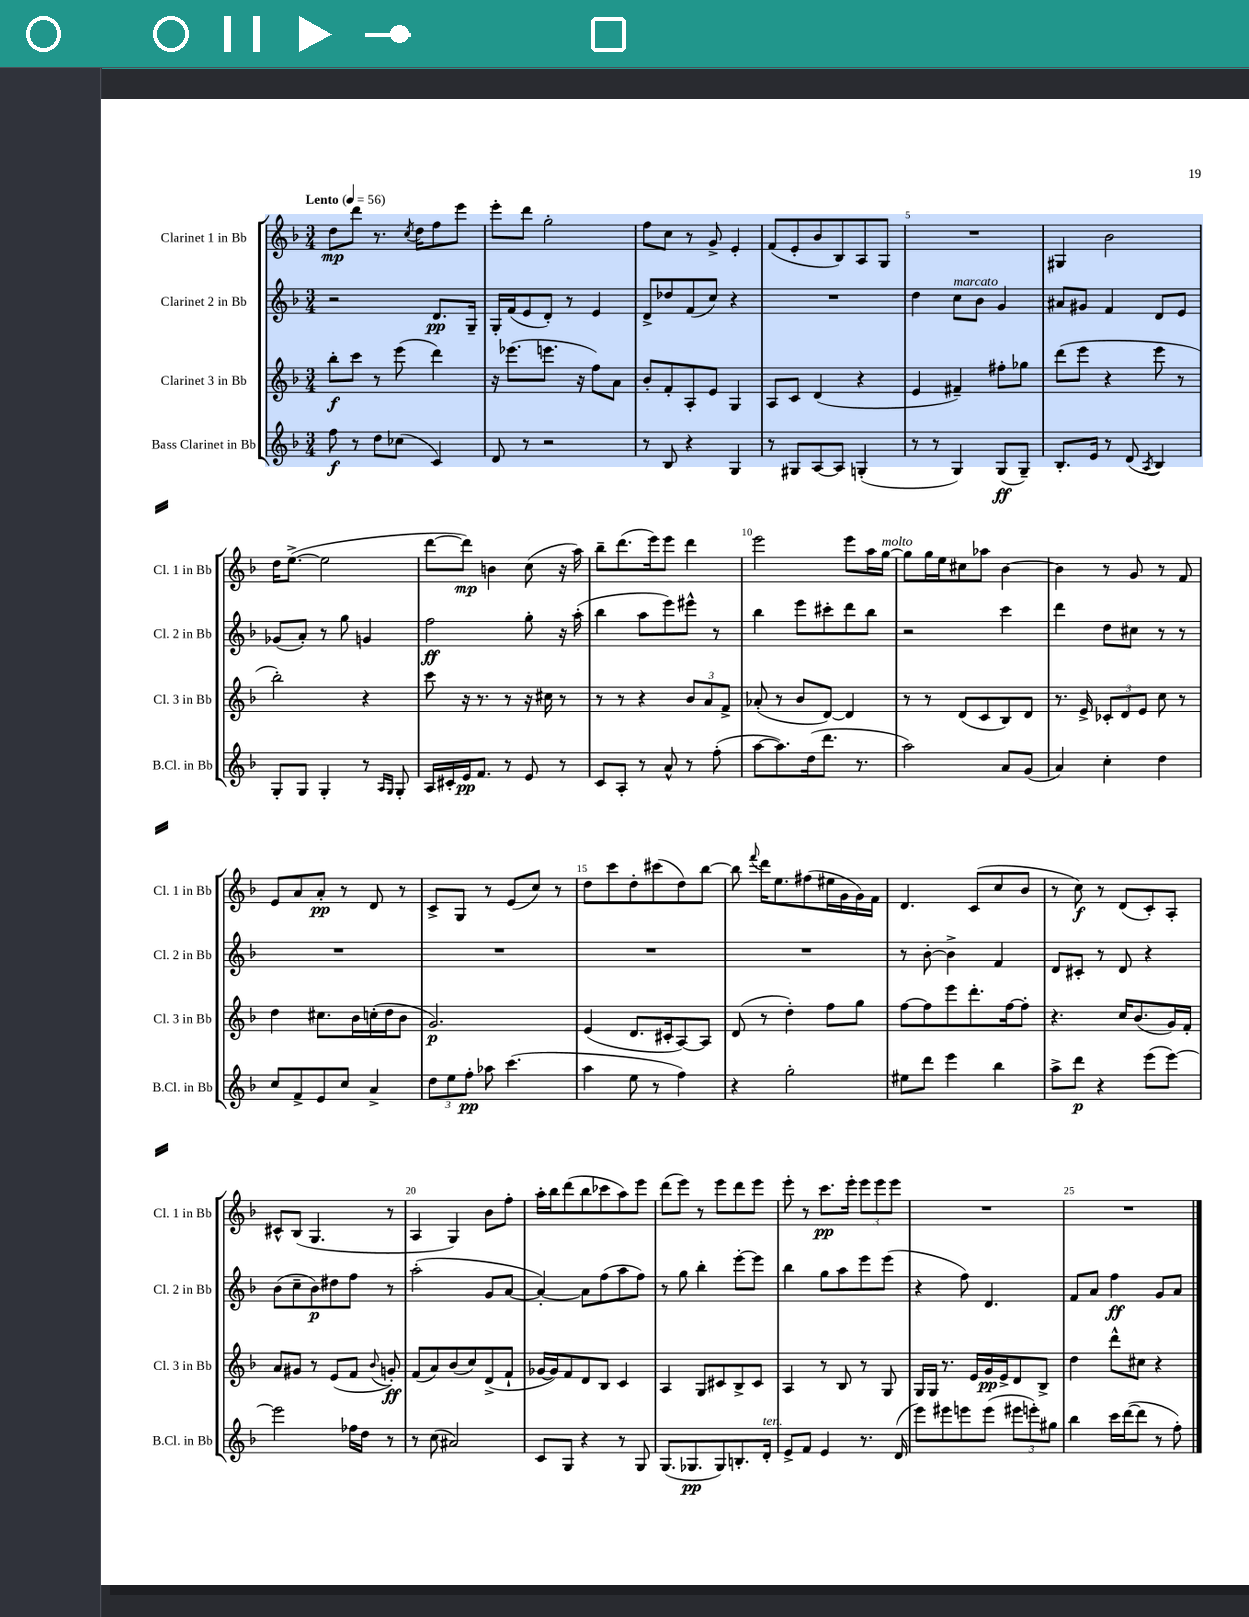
<<
\new StaffGroup <<
\new Staff = "s0" \with { instrumentName = "Clarinet 1 in Bb" shortInstrumentName = "Cl. 1 in Bb" } {
    \clef treble \key f \major \numericTimeSignature \time 3/4 \tempo "Lento" 4 = 56
    \autoBeamOff d''8[\mp d'''8] r8. \acciaccatura { c''8 } d''16[ f''8 e'''8] |
    e'''8[-. d'''8] g''2-. |
    f''8[ c''8] r8 g'8-> e'4-. |
    f'8[( e'8-. bes'8 bes8) a8 g8] |
    R2. |
    gis4 bes'2 |
    d''16[ e''8.]~->( e''2 |
    d'''8[~ d'''8]\mp) b'4 c''8( r16 a''16) |
    bes''8[-- d'''8.( e'''16) e'''8] d'''4 |
    e'''2 e'''8[ a''16 g''16]~^\markup { \italic "molto" } |
    g''8[ g''16 e''16 cis''8 aes''8] bes'4~ |
    bes'4 r8 g'8 r8 f'8 |
    e'8[ a'8 a'8]-.\pp r8 d'8 r8 |
    c'8[-> g8] r8 e'8[( c''8]) r8 |
    d''8[ c'''8 d''8-. cis'''8( d''8) bes''8]~ |
    bes''8 \appoggiatura { f'''8 } d'''16[ e''8. fis''8( eis''16 g'16 g'16) f'16] |
    d'4. c'8[( c''8 bes'8] |
    r8 c''8\f) r8 d'8[( c'8-.) a8]-. |
    cis'8[-^ bes8]( g4. r8 |
    a4 g4) bes'8[ f''8]-. |
    a''16[-. bes''16 d'''8( bes''8 ces'''8 a''8) e'''8] |
    d'''8[( e'''8]) r8 e'''8[ d'''8 e'''8] |
    e'''8-. r8 c'''8.[\pp e'''16]-. \tuplet 3/2 { e'''8[ e'''8 e'''8] } |
    R2. |
    R2. \bar "|." |
}
\new Staff = "s1" \with { instrumentName = "Clarinet 2 in Bb" shortInstrumentName = "Cl. 2 in Bb" } {
    \clef treble \key f \major \numericTimeSignature \time 3/4
    \autoBeamOff r2 d'8.[\pp g16]-- |
    g16[-. f'16( e'8 d'8]-.) r8 e'4 |
    d'8[-> des''8 f'8( c''8]) r4 |
    R2. |
    d''4 c''8[^\markup { \italic "marcato" } bes'8] g'4 |
    ais'8[ gis'8] f'4 d'8[ e'8] |
    ges'8[( a'8]-.) r8 g''8 g'4 |
    f''2\ff g''8-. r16 a''16-.( |
    bes''4 a''8[ e'''8) eis'''8]-^ r8 |
    bes''4 e'''8[ cis'''8-. d'''8 bes''8] |
    r2 c'''4 |
    d'''4 d''8[ cis''8] r8 r8 |
    R2. |
    R2. |
    R2. |
    R2. |
    r8 bes'8~-. bes'4-> f'4 |
    d'8[ cis'8]-. r8 d'8 r4 |
    bes'8[( c''8-- bes'8\p) dis''8 f''8] r8 |
    a''2-.( g'8[ a'8]~ |
    a'4~-.) a'8[ f''8( a''8 f''8]) |
    r8 g''8 bes''4-. e'''8[~-. e'''8] |
    bes''4 g''8[ a''8 e'''8 e'''8]( |
    r4 f''8) d'4. |
    f'8[ a'8] f''4\ff g'8[ a'8] \bar "|." |
}
\new Staff = "s2" \with { instrumentName = "Clarinet 3 in Bb" shortInstrumentName = "Cl. 3 in Bb" } {
    \clef treble \key f \major \numericTimeSignature \time 3/4
    \autoBeamOff bes''8[-.\f c'''8] r8 e'''8( d'''4) |
    r16 ees'''8.[( e'''8.] r16 f''8[) a'8] |
    bes'8[-. f'8-. a8-. e'8] g4 |
    a8[ c'8] d'4( r4 |
    e'4 fis'4--) fis''8[-. ges''8] |
    d'''8[( e'''8] r4 e'''8 r8 |
    bes''2-.) r4 |
    c'''8 r16 r8. r8 r16 cis''16 r8 |
    r8 r8 r4 \tuplet 3/2 { bes'8[ a'8 f'8]-> } |
    aes'8-.( r8 bes'8[ d'8]~) d'4 |
    r8 r8 d'8[( c'8 bes8) d'8] |
    r8. e'16-> \tuplet 3/2 { ces'8[-. d'8 e'8] } c''8 r8 |
    d''4 cis''8.[ bes'16 c''16-.( d''16 bes'8] |
    g'2.\p) |
    e'4( d'8.[ cis'16-. a8~) a8] |
    d'8( r8 d''4-.) f''8[ g''8] |
    f''8[~ f''8 e'''8 d'''8.-. f''16~ f''8]-. |
    r4. c''16[ bes'8.( g'16) f'16]-. |
    a'8[ gis'8] r8 e'8[( f'8] \appoggiatura { bes'8 } g'8-.\ff) |
    f'8[( a'8) bes'8( c''8) d'8->( f'8]-! |
    ges'16[~ ges'16) f'8 d'8 bes8] c'4 |
    a4 g8[ cis'8 bes8-> cis'8] |
    a4 r8 bes8 r8 g8 |
    g16[ g16] r8. e'16[ g'16\pp e'16-> d'8 bes8]-> |
    d''4 d'''8[-^ cis''8] r4 \bar "|." |
}
\new Staff = "s3" \with { instrumentName = "Bass Clarinet in Bb" shortInstrumentName = "B.Cl. in Bb" } {
    \clef treble \key f \major \numericTimeSignature \time 3/4
    \autoBeamOff f''8\f r8 d''8[ ces''8]( c'4) |
    d'8 r8 r2 |
    r8 bes8 r4 g4 |
    r8 gis8[ a8~ a8] g4-.( |
    r8 r8 g4) g8[\ff( g8]--) |
    bes8.[-. e'16] r8 d'8( \acciaccatura { a8 } bes4) |
    g8[-. g8] g4-. r8 \grace { a16[ g16] } g8-. |
    a16[ cis'16-. e'16\pp f'8.] r8 e'8 r8 |
    c'8[ a8]-. r8 a'8-^ r8 f''8-.( |
    a''8[~ a''8.) d''16( d'''8.] r8. |
    a''2) a'8[ g'8]( |
    a'4) c''4-. d''4 |
    c''8[ f'8-> e'8 c''8] a'4-> |
    \tuplet 3/2 { d''8[ e''8 f''8]-.\pp } aes''8 c'''4.( |
    a''4 e''8 r8 f''4) |
    r4 g''2-. |
    eis''8[ d'''8] e'''4 bes''4 |
    a''8[-> d'''8]\p r4 e'''8[( e'''8]~) |
    e'''2 fes''16[ d''16] r8 |
    r8 c''8( ais'2) |
    c'8[ g8] r4 r8 g8 |
    g8.[( ges8.\pp ges8) b8.-. d'16]-.^\markup { \italic "ten." } |
    e'8[-> f'8] e'4 r8. d'16( |
    e'''8[) eis'''8 e'''8 e'''8]( \tuplet 3/2 { eis'''8[ e'''8-.) gis''8] } |
    bes''4 c'''16[ d'''16~( d'''8] r8 f''8-.) \bar "|." |
}
>>
>>
\layout { \context { \Score \override BarNumber.break-visibility = ##(#f #t #t) barNumberVisibility = #(every-nth-bar-number-visible 5) } }
